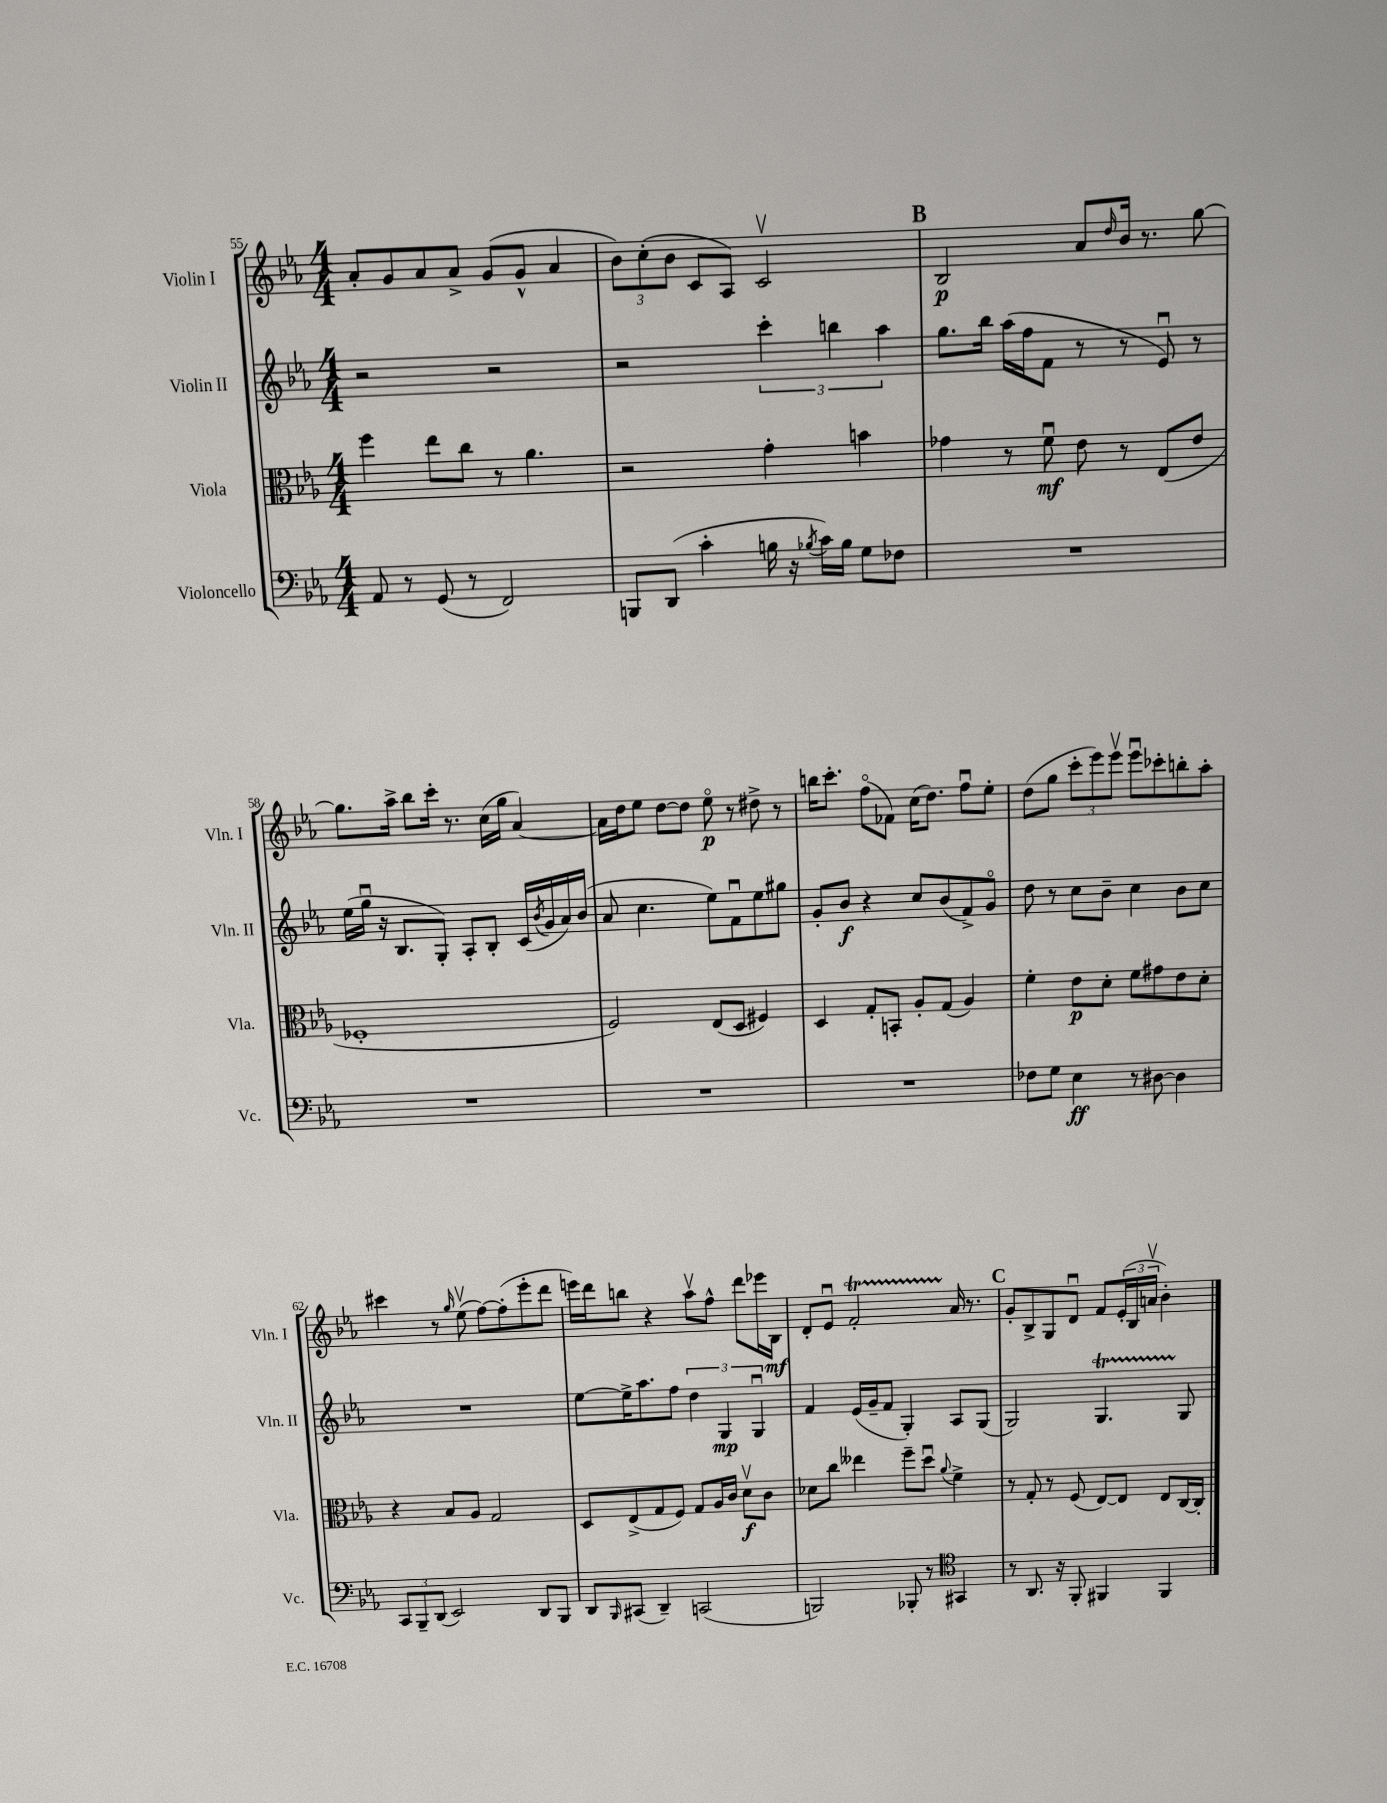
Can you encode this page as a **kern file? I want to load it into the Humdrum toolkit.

**kern	**kern	**kern	**kern
*staff4	*staff3	*staff2	*staff1
*clefF4	*clefC3	*clefG2	*clefG2
*k[b-e-a-]	*k[b-e-a-]	*k[b-e-a-]	*k[b-e-a-]
*M4/4	*M4/4	*M4/4	*M4/4
8AA-/	4ff\	2r	8a-'/L
8r	.	.	8g/
(8GG/	8ee-\L	.	8a-/
8r	8cc\J	.	8a-^/J
2FF/)	8r	2r	(8g/L
.	4.a-\	.	8g^^/J
.	.	.	4a-/
=	=	=	=
8BBB/L	2r	2r	12b-\L)
.	.	.	(12cc'\
(8DD/J	.	.	.
.	.	.	12b-\J
4c'\	.	.	8c/L
.	.	.	8A-/J)
16B\	4g'\	6ccc'\	2cv/
16r	.	.	.
8qB-/	.	.	.
16c\LL)	.	.	.
.	.	6bb\	.
16B-\JJ	.	.	.
8G\L	4b\	.	.
.	.	6aa-\	.
8F-\J	.	.	.
=	=	=	=
1r	4g-\	8.gg\L	2B-/
.	.	16bb-\Jk	.
.	8r	(16aa-\LL	.
.	.	16ff\J	.
.	8fu\	8f\J	.
.	8e-\	8r	8a-/L
.	.	.	16qqdd/
.	8r	8r	16b-/Jk
.	.	.	8.r
.	(8E-/L	8e-u/)	.
.	8e-/J	8r	[8gg\
=	=	=	=
1r	1F-'	(16ee-\LL	8.gg\]L
.	.	16ggu\JJ	.
.	.	16r	.
.	.	8.B-/L	16aa-^\Jk
.	.	.	8bb-\L
.	.	8G'/J)	16ccc'\Jk
.	.	.	8.r
.	.	8A-'/L	.
.	.	8B-'/J	(16cc\LL
.	.	.	16gg\JJ
.	.	(16c/LL	[4a-/)
.	.	8qb-/	.
.	.	16g/	.
.	.	16a-/)	.
.	.	(16b-/JJ	.
=	=	=	=
1r	2F/)	8a-/	16a-\]LL
.	.	.	16dd\J
.	.	4.cc\	8ee-\J
.	.	.	[8dd\L
.	.	.	8dd\]J
.	(8E-/L	8ee-\L)	8ee-o\
.	8D/J	8fu\	8r
.	4F#/)	8ee-\	8dd#^\
.	.	8gg#\J	8r
=	=	=	=
1r	4D/	8g'/L	16bb\LK
.	.	.	8.ccc'\J
.	.	8b-/J	.
.	8G'/L	4r	(8ffo\L
.	8BB'/J	.	8f-\J)
.	8A-'/L	8cc/L	(16cc\LK
.	.	.	8.dd\J)
.	(8G/J	(8b-/	.
.	4A-/)	8f^/)	8ffu\L
.	.	8go/J	8ee-'\J
=	=	=	=
8F-\L	4f'\	8dd\	(8dd\L
8G\J	.	8r	8gg\J
4E-\	8e-\L	8cc\L	12ccc'\L
.	.	.	12eee-\)
.	8d'\J	8b-~\J	.
.	.	.	12eee-v\J
8r	8f\L	4cc\	8eee-u\L
[8D#\	8g#\	.	8ccc-'\
4D#\]	8e-\	8b-\L	8bb'\
.	8d'\J	8cc\J	8aa-'\J
=	=	=	=
12CC/L	4r	1r	4ccc#\
12BBB-~/	.	.	.
(12DD/J	.	.	.
2EE-/)	8B-/L	.	8r
.	.	.	16qqgg/
.	8A-/J	.	(8ee-v\
.	2G/	.	[8ff\L)
.	.	.	(8ff'\]
8DD/L	.	.	8eee-'\
8BBB-/J	.	.	8ddd\J
=	=	=	=
8DD/L	8D/L	[8ee-\L	16eee\LL)
.	.	.	16ddd\J
16qqBBB-/	.	.	.
(8CC#/J	(8E-^/	16ee-^\]K	8bb\J
.	.	8.aa-\	.
4DD~/)	8G/	.	4r
.	8F/J)	8ff\J	.
(2CC/	8G/L	6dd\	8aa-v\L
.	16A-/L	.	8ff^^\J
.	.	6G/	.
.	16c/JJ	.	.
.	8dv\L	.	8ddd\L
.	.	6Gu/	.
.	8c\J	.	16eee-\L
.	.	.	16B-\JJ
=	=	=	=
2BBB/)	8d-\L	4f/	8d'/L
.	8cc\J	.	8e-u/J
.	4ee--\	(16e-/LL	2f'/
.	.	16g~/J	.
.	.	8f/J	.
8BBB-'/	8ff~\L	4G'/)	.
8r	8ddu\J	.	.
*clefC4	*	*	*
.	8qqa-/	.	.
4GG#/	4f^\	8A-/L	16a-/
.	.	.	8.r
.	.	(8G/J	.
=	=	=	=
8r	8r	2G/)	8g'/L
8.AA-/	8G'/	.	8B-^/
.	8r	.	8G/
16r	.	.	.
8FF'/	(8F/	.	8du/J
4FF#/	[8E-/L)	4.G/	8f/L
.	8E-/]J	.	(24e-'/L
.	.	.	24B-/
.	.	.	24av/JJ
4FF#/	8E-/L	.	4b-'\)
.	[16C/L	8G/	.
.	16C'/]JJ	.	.
==	==	==	==
*-	*-	*-	*-
